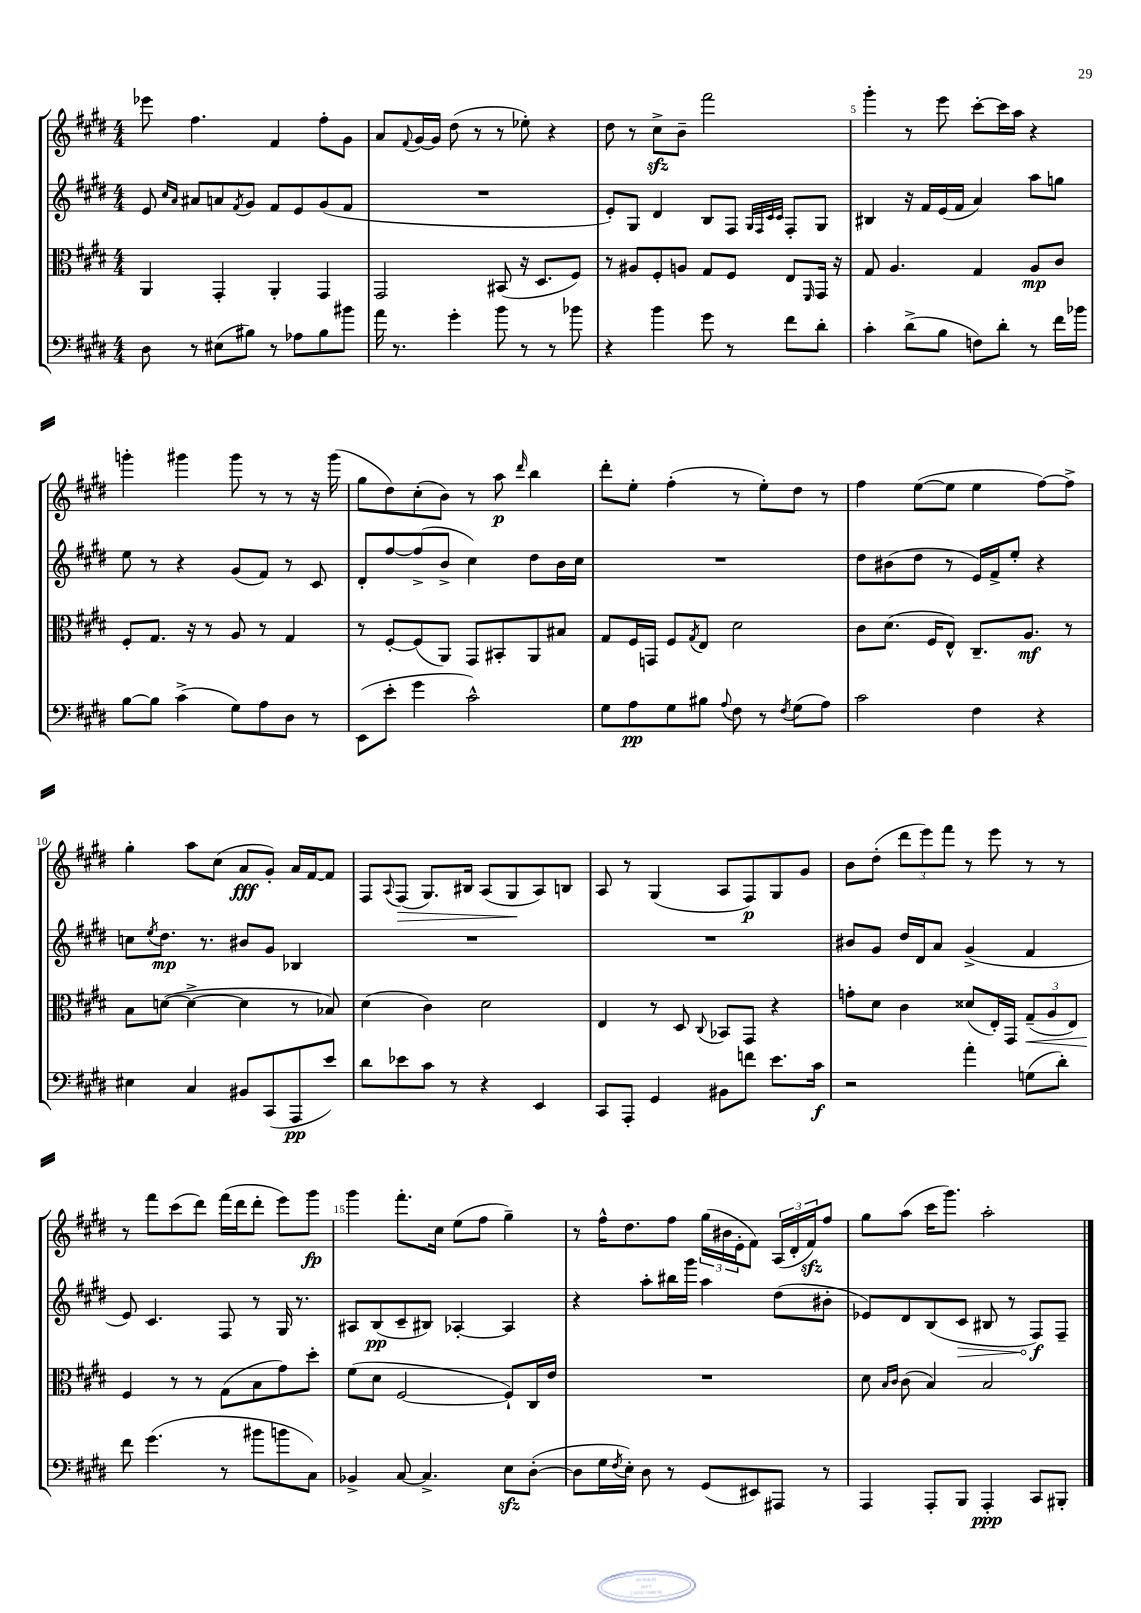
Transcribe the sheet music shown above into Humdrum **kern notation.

**kern	**kern	**kern	**kern
*staff4	*staff3	*staff2	*staff1
*clefF4	*clefC3	*clefG2	*clefG2
*k[f#c#g#d#]	*k[f#c#g#d#]	*k[f#c#g#d#]	*k[f#c#g#d#]
*M4/4	*M4/4	*M4/4	*M4/4
8D#	4AA	8e	8eee-
.	.	16qqcc#	.
.	.	16qqa	.
8r	.	8a#	4.ff#
(8E#	4GG#'	8a	.
.	.	8qf#	.
8B#)	.	8g#	.
8r	4AA'	8f#	4f#
8A-	.	8e	.
8B#	4GG#	(8g#	8ff#'
8b#	.	8f#	8g#
=	=	=	=
16a	2GG#	1r	8a
8.r	.	.	.
.	.	.	8qqf#
.	.	.	[16g#
.	.	.	16g#]
4g#'	.	.	(8dd#
.	.	.	8r
8b	(8BB#	.	8r
8r	16r	.	8ee-')
.	8.D#	.	.
8r	.	.	4r
8b-	8F#)	.	.
=	=	=	=
4r	8r	8e')	8dd#
.	8A#	8G#	8r
4b	8F#'	4d#	8cc#^
.	8A	.	8b~
8g#	8G#	8B	2fff#
8r	8F#	8F#	.
.	.	32qqG#	.
.	.	32qqF#	.
.	.	32qqc#	.
.	.	32qqc#	.
8f#	8E	8F#'	.
.	16qqFF#	.	.
8d#'	16GG#	8G#	.
.	16r	.	.
=	=	=	=
4c#'	8G#	4B#	4ggg#'
.	4.A	.	.
(8d#^	.	16r	8r
.	.	16f#	.
8B	.	(16e	8eee
.	.	16f#	.
8F)	4G#	4a)	[8ccc#'
8d#'	.	.	16ccc#]
.	.	.	16aa
8r	8A	8aa	4r
16f#	8c#	8gg	.
16b-	.	.	.
=	=	=	=
[8B	8F#'	8ee	4ggg'
8B]	8.G#	8r	.
(4c#^	.	4r	4ggg#
.	16r	.	.
.	8r	.	.
8G#)	8A	(8g#	8ggg#
8A	8r	8f#)	8r
8D#	4G#	8r	8r
8r	.	8c#	16r
.	.	.	(16ggg#
=	=	=	=
(8EE	8r	8d#'	8gg#
8e'	[8F#'	[8ff#	8dd#)
4g#	(8F#]	(8ff#^]	(8cc#'
.	8AA)	8b^	8b)
2c#^^)	8GG#	4cc#)	8r
.	8BB#'	.	8aa
.	.	.	16qqddd#
.	8AA	8dd#	4bb
.	8B#	16b	.
.	.	16cc#	.
=	=	=	=
8G#	8G#	1r	8ddd#'
8A	16F#	.	8ee'
.	16GG	.	.
8G#	8F#	.	(4ff#'
.	8qG#	.	.
8B#	8E	.	.
8qqA	.	.	.
8F#	2d#	.	8r
8r	.	.	8ee')
8qF#	.	.	.
(8G#	.	.	8dd#
8A)	.	.	8r
=	=	=	=
2c#	8c#	8dd#	4ff#
.	(8.d#	(8b#	.
.	.	8dd#	([8ee
.	16F#	.	.
.	8E^^)	8r	8ee]
4F#	8.C#~	16e)	4ee
.	.	16f#^	.
.	.	8ee'	.
.	8.A	.	.
4r	.	4r	[8ff#)
.	8r	.	8ff#^]
=	=	=	=
4E#	8B	8cc	4gg#'
.	.	8qee	.
.	([8d	8.dd#	.
4C#	4d^_	.	8aa
.	.	8.r	.
.	.	.	(8cc#
8BB#	4d]	8b#	8a
(8CC#	.	8g#	8g#')
8AAA	8r	4B-	16a
.	.	.	[16f#
8e)	8B-)	.	8f#]
=	=	=	=
8d#	(4d#	1r	8F#
.	.	.	8qqA
8e-	.	.	(8F#
8c#	4c#)	.	8.G#)
8r	.	.	.
.	.	.	16B#
4r	2d#	.	(8A
.	.	.	8G#
4EE	.	.	8A)
.	.	.	8B
=	=	=	=
8CC#	4E	1r	8A
8AAA'	.	.	8r
4GG#	8r	.	(4G#
.	8D#	.	.
.	8qqC#	.	.
8BB#	8BB-	.	8A
8f	8GG#	.	8F#)
8.e	4r	.	8G#
.	.	.	8g#
16c#	.	.	.
=	=	=	=
2r	8g'	8b#	8b
.	8d#	8g#	(8dd#'
.	4c#	16dd#	12ddd#
.	.	16d#	.
.	.	.	12eee)
.	.	8a	.
.	.	.	12fff#
4a'	(8d##	(4g#^	8r
.	16E')	.	8eee
.	16GG#	.	.
(8G	(12G#~	4f#	8r
.	12A	.	.
8d#')	.	.	8r
.	12E)	.	.
=	=	=	=
8f#	4F#	8e)	8r
(4.g#	.	4.c#	8fff#
.	8r	.	(8ccc#
.	8r	.	8ddd#)
8r	(8G#	8F#	(16fff#
.	.	.	16ddd#
8b#	8B	8r	8ddd#'
8b	8g#)	16G#	8eee)
.	.	8.r	.
8C#)	8dd#'	.	8ggg#
=	=	=	=
4BB-^	(8f#	8A#	4ggg#
.	8d#	(8B	.
[8C#	[2F#	8c#~	8.fff#'
4.C#^]	.	8B#)	.
.	.	.	16cc#
.	.	[4A-'	(8ee
.	.	.	8ff#
8E	8F#`])	4A-]	4gg#~)
([8D#'	16C#	.	.
.	16e	.	.
=	=	=	=
8D#]	1r	4r	8r
16G#	.	.	16ff#^^
8qF#	.	.	.
16E')	.	.	8.dd#
8D#	.	8aa'	.
8r	.	16bb#	8ff#
.	.	16ggg#	.
(8GG#	.	4aa	(24gg#
.	.	.	24b#
.	.	.	24e'
8EE#)	.	.	8f#)
8AAA#	.	(8dd#	(24A
.	.	.	24d#'
.	.	.	24f#)
8r	.	8b#'	8ff#
=	=	=	=
4AAA	8d#	8e-)	8gg#
.	16qqB	.	.
.	16qqc#	.	.
.	(8c#	8d#	(8aa
8AAA'	4B)	(8B	16ccc#
.	.	.	8.ggg#)
8BBB	.	8c#	.
4AAA'	2B	8B#	2aa'
.	.	8r	.
8CC#	.	8F#)	.
8BBB#'	.	8F#~	.
==	==	==	==
*-	*-	*-	*-
